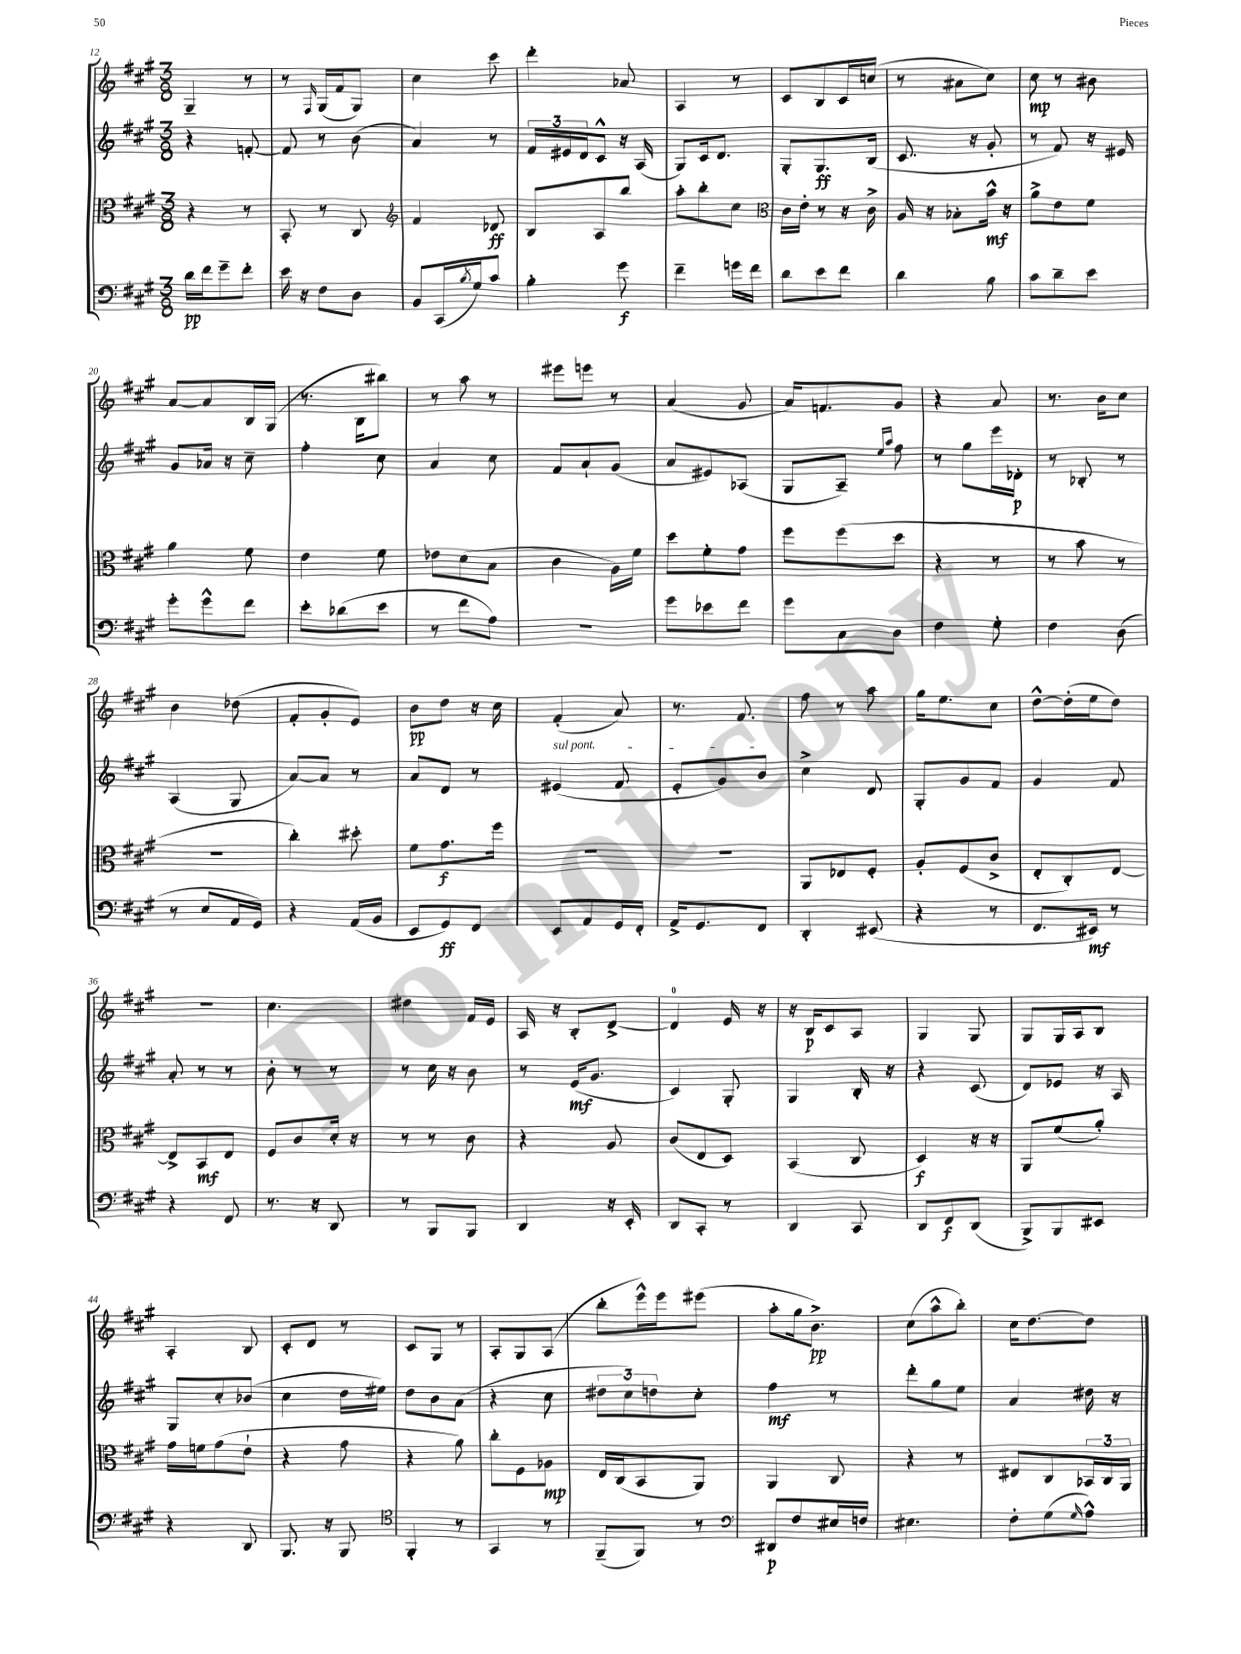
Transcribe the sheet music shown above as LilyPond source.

<<
\new StaffGroup <<
\new Staff = "s0" {
    \clef treble \key a \major \numericTimeSignature \time 3/8
    gis4-- r8 |
    r8 \grace { fis16 } gis16( fis'16 gis8) |
    cis''4 cis'''8 |
    d'''4-. aes'8 |
    a4 r8 |
    cis'8 b8 cis'16 c''16( |
    r8 ais'8 cis''8) |
    cis''8\mp r8 bis'8 |
    a'8~ a'8 b16 gis16( |
    r8. b16 bis''8) |
    r8 a''8 r8 |
    eis'''8 e'''8 r8 |
    a'4( gis'8 |
    a'16) f'8. gis'8 |
    r4 a'8 |
    r8. b'16 cis''8 |
    b'4 des''8( |
    fis'8-. gis'8-. e'8) |
    b'8\pp d''8 r16 cis''16 |
    fis'4-.( a'8) |
    r8. fis'8. |
    fis''8 r8 a''8 |
    gis''16 e''8. cis''8 |
    d''8~-^ d''16-.( e''16 d''8) |
    R4. |
    cis''4. |
    dis''4 fis'16 e'16 |
    a16 r16 b8-. d'8~-> |
    d'4-0 e'16 r16 |
    r16 b16\p cis'8 a8 |
    gis4 gis8 |
    gis8 gis16 a16 b8 |
    a4-. b8 |
    cis'8-. d'8 r8 |
    cis'8 gis8 r8 |
    a8-. gis8 a8( |
    b''8-. e'''16-^) e'''16 eis'''8( |
    a''8-. gis''16 b'8.->\pp) |
    cis''8( a''8-^ b''8-.) |
    cis''16 d''8.~ d''8 \bar "|." |
}
\new Staff = "s1" {
    \clef treble \key a \major \numericTimeSignature \time 3/8
    r4 f'8~-. |
    f'8 r8 b'8( |
    a'4) r8 |
    \tuplet 3/2 { fis'16 eis'16 d'16 } cis'8-^ r16 a16( |
    gis8) cis'16 d'8. |
    gis8-. gis8.\ff b16( |
    cis'8. r16 gis'8-. |
    r8 fis'8) r16 eis'16 |
    gis'8 aes'16 r16 cis''8-- |
    fis''4-. cis''8 |
    a'4 cis''8 |
    fis'8 a'8-! gis'8( |
    a'8 eis'8) aes8( |
    gis8 a8--) \grace { e''16 a''16 } fis''8 |
    r8 gis''8 e'''16 des'16-.\p |
    r8 bes8-. r8 |
    a4( gis8 |
    a'8~) a'8 r8 |
    a'8 d'8 r8 |
    \once \override TextSpanner.bound-details.left.text = \markup { \italic "sul pont." } eis'4\startTextSpan( fis'8 |
    e'8-. gis'8) b'8\stopTextSpan |
    cis''4-> d'8 |
    gis8-. gis'8 fis'8 |
    gis'4 fis'8 |
    a'8-. r8 r8 |
    b'8-. r8 r8 |
    r8 cis''16 r16 b'8 |
    r8 e'16\mf( gis'8. |
    cis'4) gis8-. |
    gis4 b16-. r16 |
    r4 cis'8( |
    d'8) ees'8 r16 a16 |
    gis8 cis''8-. bes'8( |
    cis''4 d''16 eis''16) |
    d''8 b'8 a'8( |
    r4 cis''8 |
    \tuplet 3/2 { dis''8 cis''8) d''8 } cis''8-. |
    fis''4\mf r8 |
    d'''8-. gis''8 e''8 |
    a'4 dis''16 r16 \bar "|." |
}
\new Staff = "s2" {
    \clef alto \key a \major \numericTimeSignature \time 3/8
    r4 r8 |
    b,8-. r8 cis8 |
    \clef treble fis'4 des'8\ff |
    b8 a8 b''8 |
    a''8-. b''8-. cis''8 |
    \clef alto cis'16 e'16-. r8 r16 cis'16-> |
    a16 r16 bes8-. b'16-^\mf r16 |
    a'8-> e'8 fis'8 |
    a'4 fis'8 |
    e'4 fis'8 |
    ees'8 d'8( b8 |
    cis'4 a16) fis'16 |
    d''8 fis'8-. gis'8 |
    fis''8 fis''8( d''8 |
    r4 r8 |
    r8 b'8 r8 |
    r4. |
    cis''4-.) dis''8-. |
    fis'8 gis'8.\f fis''16 |
    R4. |
    R4. |
    a,8 ees8 fis8-. |
    a8-. fis8( cis'8-> |
    e8-. cis8-.) e8~ |
    e8-> b,8\mf e8 |
    fis8 cis'8 d'16-. r16 |
    r8 r8 cis'8 |
    r4 a8 |
    cis'8( e8 d8) |
    b,4( cis8 |
    d4\f) r16 r16 |
    a,8 fis'8( a'8-.) |
    gis'16 f'16 gis'8( e'8-! |
    r4 gis'8 |
    r4 a'8) |
    cis''8-. fis8 aes8\mp |
    e16 cis16( b,8 a,8) |
    a,4 cis8 |
    r4 r8 |
    eis8 cis8 \tuplet 3/2 { bes,16 cis16 a,16 } \bar "|." |
}
\new Staff = "s3" {
    \clef bass \key a \major \numericTimeSignature \time 3/8
    d'16\pp fis'16 gis'8-- fis'8-. |
    e'16 r16 fis8 d8 |
    b,8 cis,16( \acciaccatura { b8 } gis16) cis'8 |
    b4-. gis'8\f |
    fis'4-- g'16 fis'16 |
    d'8 e'8 fis'8 |
    d'4 b8 |
    cis'8 d'8-- e'8 |
    gis'8-. gis'8-^ fis'8 |
    e'8-. des'8( e'8 |
    r8 fis'8 a8) |
    R4. |
    gis'8 ees'8 fis'8 |
    gis'8 cis8 d8 |
    fis4 gis8-. |
    fis4 d8( |
    r8 e8 a,16 gis,16) |
    r4 a,16( b,16 |
    e,8 gis,8\ff) fis,8 |
    e,8 a,8 gis,16 fis,16-. |
    a,16-> gis,8. fis,8 |
    d,4-. eis,8( |
    r4 r8 |
    fis,8. eis,16\mf) r8 |
    r4 fis,8 |
    r8. r16 d,8 |
    r8 b,,8 b,,8 |
    d,4 r16 e,16-. |
    d,8 cis,8-. r8 |
    d,4 cis,8 |
    d,8 fis,8\f d,8( |
    b,,8->) b,,8 eis,8 |
    r4 d,8 |
    b,,8. r16 b,,8 |
    \clef tenor fis,4-. r8 |
    gis,4 r8 |
    fis,8--( fis,8) r8 |
    \clef bass dis,8\p fis8 eis16 f16 |
    eis4. |
    fis8-. gis8( \grace { gis16 } a8-^) \bar "|." |
}
>>
>>
\layout { \context { \Score currentBarNumber = #12 } }
